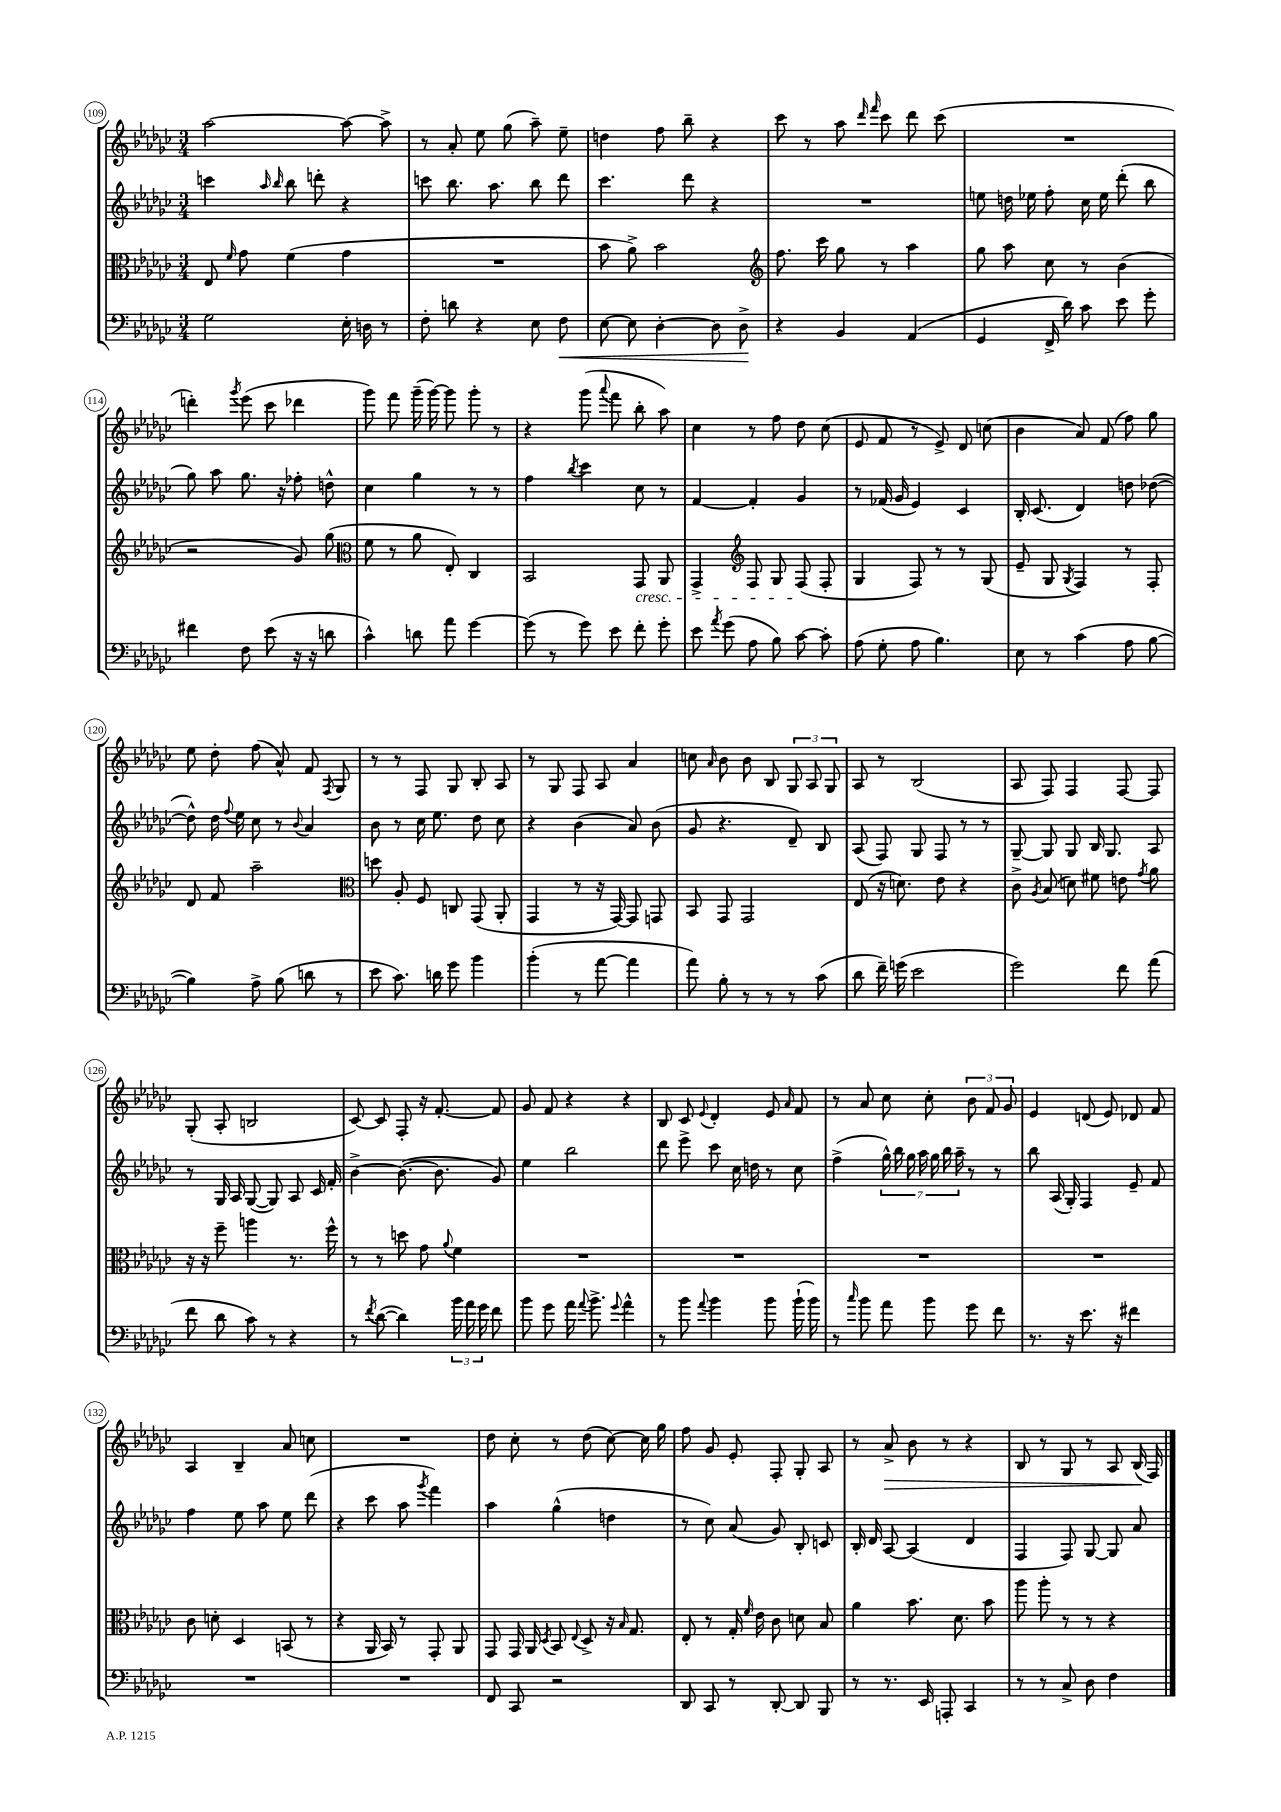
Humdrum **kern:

**kern	**dynam	**kern	**kern	**kern	**dynam
*part4	*part4	*part3	*part2	*part1	*part1
*staff4	*staff4	*staff3	*staff2	*staff1	*staff1
*clefF4	*	*clefC3	*clefG2	*clefG2	*
*k[b-e-a-d-g-c-]	*	*k[b-e-a-d-g-c-]	*k[b-e-a-d-g-c-]	*k[b-e-a-d-g-c-]	*
*M3/4	*	*M3/4	*M3/4	*M3/4	*
=109	=109	=109	=109	=109	=109
2G-\	.	8E-/	4cccn\	[2aa-\	.
.	.	16qqf/	.	.	.
.	.	8g-\	.	.	.
.	.	.	16qqaa-/	.	.
.	.	.	16qqbb-/	.	.
.	.	(4f\	8bb-\	.	.
.	.	.	8dddn'\	.	.
16E-'\	.	4g-\	4r	8aa-\_	.
16Dn\	.	.	.	.	.
8r	.	.	.	8aa-^\]	.
=110	=110	=110	=110	=110	=110
8F'\	.	2.r	8cccn\	8r	.
8dn\	.	.	8.bb-\	8a-'/	.
4r	.	.	.	8ee-\	.
.	.	.	8.aa-\	.	.
.	.	.	.	(8gg-\	.
8E-\	.	.	8bb-\	8aa-~\)	.
!	!LO:HP:b	!	!	!	!
8F\	<	.	8ddd-\	8ee-~\	.
=111	=111	=111	=111	=111	=111
[8E-\	.	8b-\	4.ccc-\	4ddn\	.
8E-\]	.	8a-^\)	.	.	.
[4D-'\	.	2b-\	.	8ff\	.
.	.	.	8ddd-\	8bb-~\	.
8D-\]	.	.	4r	4r	.
8D-^\	.	.	.	.	.
.	[	.	.	.	.
=112	=112	=112	=112	=112	=112
*	*	*clefG2	*	*	*
4r	.	8.ff\	2.r	8ccc-\	.
.	.	.	.	8r	.
.	.	16ccc-\	.	.	.
4BB-/	.	8gg-\	.	8aa-\	.
.	.	.	.	16qqddd-/	.
.	.	.	.	16qqfff/	.
.	.	8r	.	8ccc-\	.
(4AA-/	.	4aa-\	.	8ddd-\	.
.	.	.	.	(8ccc-\	.
=113	=113	=113	=113	=113	=113
4GG-/	.	8gg-\	8een\	2.r	.
.	.	8aa-\	16ddn\	.	.
.	.	.	16ee-X\	.	.
16FF^/	.	8cc-\	8ff'\	.	.
16d-\)	.	.	.	.	.
8c-\	.	8r	16cc-\	.	.
.	.	.	16ee-\	.	.
8e-\	.	(4b-\	(8ddd-'\	.	.
8g-'\	.	.	8bb-\	.	.
!!LO:LB:g=z
=114	=114	=114	=114	=114	=114
4f#X\	.	2r	8gg-\)	4dddn'\)	.
.	.	.	8aa-\	.	.
.	.	.	.	8qggg-/	.
8F\	.	.	8.gg-\	(8eee-\	.
(8e-\	.	.	.	8ccc-\	.
.	.	.	16r	.	.
16r	.	8g-/)	8ff-X'\	4ddd-X\	.
16r	.	.	.	.	.
8dn\	.	(8gg-\	8ddn^^\	.	.
=115	=115	=115	=115	=115	=115
*	*	*clefC3	*	*	*
4c-^^\)	.	8f\	4cc-\	8ggg-\)	.
.	.	8r	.	8fff\	.
8dn\	.	8a-\	4gg-\	(16ggg-~\	.
.	.	.	.	[16ggg-\)	.
8a-\	.	8E-'/)	.	8ggg-\]	.
[4g-\	.	4C-/	8r	8ggg-'\	.
.	.	.	8r	8r	.
=116	=116	=116	=116	=116	=116
(8g-\]	.	2BB-/	4ff\	4r	.
8r	.	.	.	.	.
.	.	.	8qbb-/	.	.
8g-\)	.	.	4ccc-\	(8ggg-\	.
.	.	.	.	8qqaaa-/	.
8e-\	.	.	.	8fff\	.
!	!	!LO:TX:b:i:t=cresc.	!	!	!
8f'\	.	8GG-/	8cc-\	8bb-'\	.
8g-'\	.	8AA-/	8r	8aa-\)	.
=117	=117	=117	=117	=117	=117
8e-\	.	4GG-^/	[4f/	4cc-\	.
8qa-/	.	.	.	.	.
(8g-\	.	.	.	.	.
*	*	*clefG2	*	*	*
8A-\	.	8F/	4f'/]	8r	.
8B-\)	.	8G-/	.	8ff\	.
[8c-\	.	(8F/	4g-/	8dd-\	.
8c-'\]	.	8F'/	.	(8cc-\	.
=118	=118	=118	=118	=118	=118
(8A-\	.	4G-/	8r	8e-/	.
8G-'\	.	.	(16f-X/	8f/	.
.	.	.	16g-/	.	.
8A-\	.	8F/)	4e-/)	8r	.
4.B-\)	.	8r	.	8e-^/)	.
.	.	8r	4c-/	8d-/	.
.	.	(8G-/	.	(8ccn\	.
=119	=119	=119	=119	=119	=119
8E-\	.	8e-~/	16B-'/	4b-\	.
.	.	.	(8.c-/	.	.
8r	.	8G-/	.	.	.
.	.	8qG-/	.	.	.
(4c-\	.	4F/)	4d-/)	8a-/)	.
.	.	.	.	(8f/	.
8A-\	.	8r	8ddn\	8ff\)	.
[8B-\	.	8F'/	([8dd-X\	8gg-\	.
!!LO:LB:g=z
=120	=120	=120	=120	=120	=120
4B-\])	.	8d-/	8dd-^^\])	8ee-\	.
.	.	8f/	16dd-\	8dd-'\	.
.	.	.	8qqff/	.	.
.	.	.	16ee-\	.	.
8A-^\	.	2aa-~\	8cc-\	(8ff\	.
(8B-\	.	.	8r	8a-^^/)	.
.	.	.	8qqb-/	.	.
8dn\	.	.	4a-/	8f/	.
.	.	.	.	8qF/	.
8r	.	.	.	8G-/	.
=121	=121	=121	=121	=121	=121
*	*	*clefC3	*	*	*
8e-\	.	8ddn\	8b-\	8r	.
8.c-\)	.	8A-'/	8r	8r	.
.	.	8F/	16cc-\	8F/	.
16dn\	.	.	8.ee-\	.	.
8g-\	.	8Cn/	.	8G-/	.
4b-\	.	(8GG-/	8dd-\	8B-'/	.
.	.	8AA-'/	8cc-\	8A-/	.
=122	=122	=122	=122	=122	=122
(4b-'\	.	4GG-/	4r	8r	.
.	.	.	.	8G-/	.
8r	.	8r	(4b-\	8F/	.
[8a-\	.	16r	.	8A-/	.
.	.	[16GG-/)	.	.	.
4a-\]	.	8GG-/]	8a-/)	4a-/	.
.	.	8GGn/	(8b-\	.	.
=123	=123	=123	=123	=123	=123
8a-\)	.	8BB-/	8g-/	8ccn\	.
.	.	.	.	16qqa-/	.
8B-'\	.	8GG-/	4.r	8b-\	.
8r	.	2GG-/	.	8b-\	.
8r	.	.	.	8B-/	.
8r	.	.	8d-~/)	12G-/	.
.	.	.	.	12A-/	.
(8c-\	.	.	8B-/	.	.
.	.	.	.	12G-/	.
=124	=124	=124	=124	=124	=124
8d-\	.	(8E-/	(8A-/	8A-/	.
16f~\)	.	16r	8F/)	8r	.
(16gn\	.	8.dn\)	.	.	.
2e-\	.	.	8G-/	(2B-/	.
.	.	8e-\	8F/	.	.
.	.	4r	8r	.	.
.	.	.	8r	.	.
=125	=125	=125	=125	=125	=125
2g-\)	.	8c-^\	[8G-~/	8A-/	.
.	.	8qA-/	.	.	.
.	.	(8B-/	8G-/]	8F/)	.
.	.	8dn\)	8G-/	4F/	.
.	.	8f#X\	16B-/	.	.
.	.	.	8.G-/	.	.
8f\	.	8en\	.	[8F/	.
.	.	8qg-/	.	.	.
(8a-\	.	8a-\	8A-/	8F/]	.
!!LO:LB:g=z
=126	=126	=126	=126	=126	=126
8f\	.	16r	8r	(8G-'/	.
.	.	16r	.	.	.
8d-\	.	8ff~\	16G-/	8A-'/	.
.	.	.	16A-/	.	.
8c-\)	.	4aan\	([8G-/	2Bn/	.
8r	.	.	8G-/])	.	.
4r	.	8.r	8A-/	.	.
.	.	.	16c-/	.	.
.	.	16ff^^\	16f'/	.	.
=127	=127	=127	=127	=127	=127
8r	.	8r	[4b-^\	[8c-/)	.
8qf/	.	.	.	.	.
([8d-\	.	8r	.	8c-/]	.
4d-\])	.	8ddn\	(8.b-\_	8F'/	.
.	.	8g-\	.	16r	.
.	.	.	8.b-\]	[8.f'/	.
.	.	8qqa-/	.	.	.
24b-\	.	4f\	.	.	.
24a-\	.	.	.	.	.
24g-\	.	.	.	.	.
8f\	.	.	8g-/)	8f/]	.
=128	=128	=128	=128	=128	=128
8b-\	.	2.r	4ee-\	8g-/	.
8g-\	.	.	.	8f/	.
16a-\	.	.	2bb-\	4r	.
8qqa-/	.	.	.	.	.
8.b-^\	.	.	.	.	.
8qqg-/	.	.	.	.	.
4a-^^\	.	.	.	4r	.
=129	=129	=129	=129	=129	=129
8r	.	2.r	8ddd-\	8B-/	.
8b-\	.	.	8eee-^\	8c-/	.
8qqa-/	.	.	.	8qqe-/	.
4b-\	.	.	8ccc-\	4d-'/	.
.	.	.	16cc-\	.	.
.	.	.	16ddn\	.	.
8b-\	.	.	8r	8e-/	.
.	.	.	.	16qqa-/	.
(16b-`\	.	.	8cc-\	8f/	.
16b-\)	.	.	.	.	.
=130	=130	=130	=130	=130	=130
8r	.	2.r	(4ff^\	8r	.
16qqcc-/	.	.	.	.	.
8b-\	.	.	.	8a-/	.
8a-\	.	.	28gg-^^\)	8cc-\	.
.	.	.	28bb-\	.	.
.	.	.	28gg-\	.	.
.	.	.	28aa-\	.	.
8b-\	.	.	.	8cc-'\	.
.	.	.	28gg-\	.	.
.	.	.	28bb-\	.	.
.	.	.	28aa-~\	.	.
8g-\	.	.	8r	12b-\	.
.	.	.	.	12f/	.
8f\	.	.	8r	.	.
.	.	.	.	12g-/	.
=131	=131	=131	=131	=131	=131
8.r	.	2.r	8bb-\	4e-/	.
.	.	.	(16A-/	.	.
16r	.	.	16G-'/)	.	.
8.e-\	.	.	4F/	(8dn/	.
.	.	.	.	8e-/)	.
16r	.	.	.	.	.
4f#X\	.	.	8e-~/	8d-X/	.
.	.	.	8f/	8f/	.
!!LO:LB:g=z
=132	=132	=132	=132	=132	=132
2.r	.	8c-\	4ff\	4A-/	.
.	.	8dn'\	.	.	.
.	.	4D-/	8ee-\	4B-~/	.
.	.	.	8aa-\	.	.
.	.	(8BBn/	8ee-\	8a-/	.
.	.	8r	(8ddd-\	8ccn\	.
=133	=133	=133	=133	=133	=133
2.r	.	4r	4r	2.r	.
.	.	16AA-/	8ccc-\	.	.
.	.	16BB-/)	.	.	.
.	.	8r	8aa-\	.	.
.	.	.	8qggg-/	.	.
.	.	8GG-'/	4fff\)	.	.
.	.	8AA-/	.	.	.
=134	=134	=134	=134	=134	=134
8FF/	.	8GG-/	4aa-\	8dd-\	.
8CC-/	.	16GG-/	.	8cc-'\	.
.	.	16AA-/	.	.	.
.	.	8qD-/	.	.	.
2r	.	8BB-/	(4gg-^^\	8r	.
.	.	8qqE-/	.	.	.
.	.	8D-^/	.	(8dd-\	.
.	.	16r	4ddn\	[8cc-\)	.
.	.	16qqB-/	.	.	.
.	.	8.G-/	.	.	.
.	.	.	.	16cc-\]	.
.	.	.	.	16gg-\	.
=135	=135	=135	=135	=135	=135
8DD-/	.	8E-'/	8r	8ff\	.
8CC-/	.	8r	8cc-\)	8g-/	.
8r	.	16G-'/	(8a-/	8e-'/	.
.	.	16qqf/	.	.	.
.	.	16e-\	.	.	.
[8DD-'/	.	8c-\	8g-/)	8F'/	.
8DD-/]	.	8dn\	8B-'/	8G-'/	.
8BBB-/	.	8B-/	8cn/	8A-/	.
=136	=136	=136	=136	=136	=136
8r	.	4a-\	16B-'/	8r	.
.	.	.	16d-/	.	.
!	!	!	!	!	!LO:HP:b
8.r	.	.	[8A-/	8a-^/	>
.	.	8.b-\	(4A-/]	8b-\	.
16EE-/	.	.	.	.	.
8AAAn'/	.	.	.	8r	.
.	.	8.d-\	.	.	.
4CC-/	.	.	4d-/	4r	.
.	.	8b-\	.	.	.
=137	=137	=137	=137	=137	=137
8r	.	8aa-\	4F/	8B-/	.
8r	.	8aa-'\	.	8r	.
8C-^/	.	8r	8F/)	8G-/	.
8D-\	.	8r	[8G-/	8r	.
4F\	.	4r	8G-/]	8A-/	.
.	.	.	8a-/	(16B-/	.
.	.	.	.	16F/)	]
==	==	==	==	==	==
*-	*-	*-	*-	*-	*-
